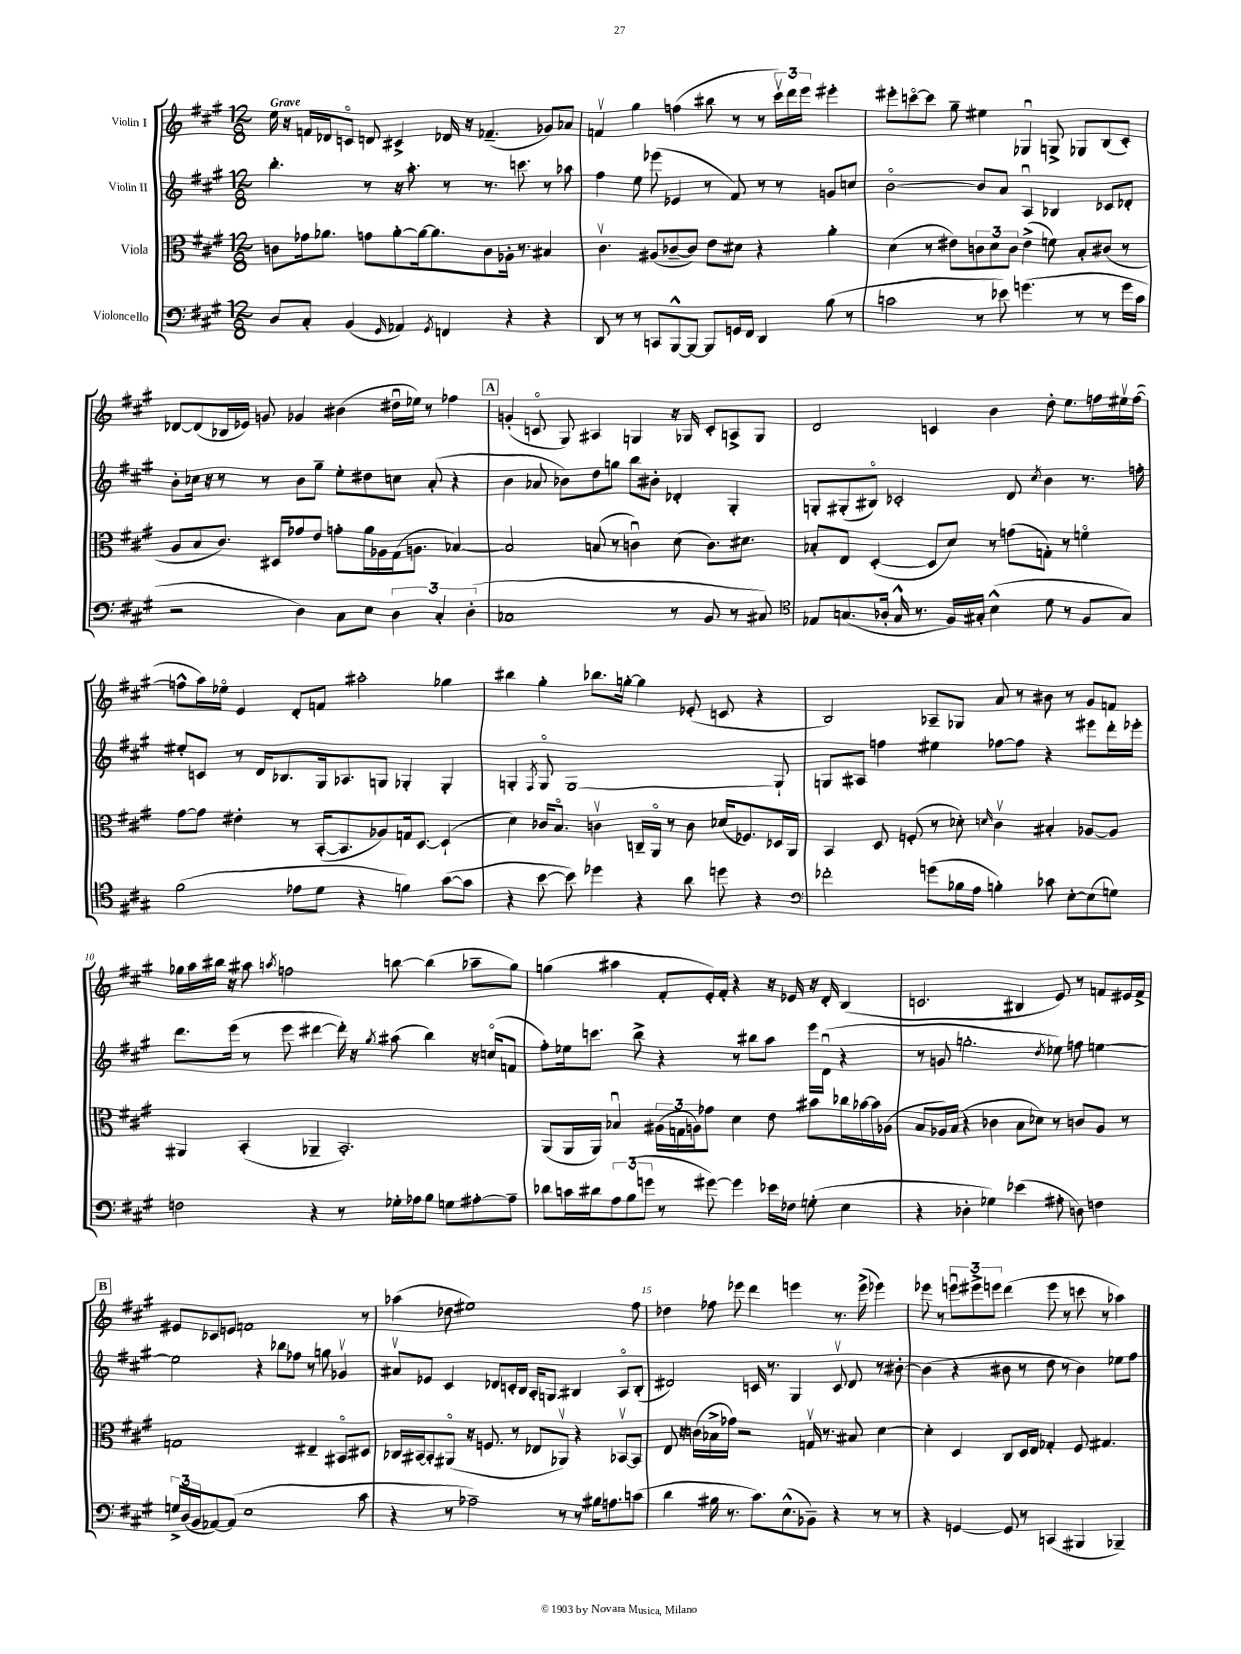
<<
\new StaffGroup <<
\new Staff = "s0" \with { instrumentName = "Violin I" } {
    \clef treble \key a \major \numericTimeSignature \time 12/8 \tempo "Grave"
    e''16 r16 f'16 des'16 c'8\flageolet d'8 cis'4-> des'16 r16 fes'4.--( ges'8) aes'8 |
    f'4\upbow gis''4 f''4( bis''8 r8 r8 \tuplet 3/2 { cis'''16\upbow) d'''16 e'''16 } eis'''4-. |
    eis'''8-. c'''8~\flageolet c'''8 gis''8-- eis''4 ges4\downbow g8-> ges8 b8( cis'8-.) |
    des'8~ des'8( bes16 ees'16) g'8 ges'4 bis'4( dis''16\downbow ees''16) r8 fes''4 |
    \mark \markup { \box "A" } g'4-.( c'8\flageolet gis8) ais4 g4 r16 ges16 c'8-. a8-> ges8 |
    d'2 c'4 b'4 d''8-. e''8. f''16 eis''16\upbow f''16~( |
    f''8-^ a''16) ees''16\flageolet e'4 d'8-. f'8 ais''2-. ges''4 |
    bis''4 gis''4-. bes''8. g''16~-. g''4 ees'8-.( c'8 r4 |
    b2) aes8-- ges8 a'8 r8 bis'8 r8 gis'8 f'8 |
    ges''16 a''16 bis''16 r16 ais''8 \acciaccatura { a''8 } f''2 b''8~ b''4( aes''8-- ges''8) |
    g''4( ais''4 fis'8-. e'16-.) fis'16-. r4 r16 ees'16 r16 d'16-. b4( |
    c'2. bis4 e'8) r8 f'8 eis'16 f'16-> |
    \mark \markup { \box "B" } eis'8 ces'8 e'8 f'1 r8 |
    aes''4( des''8 eis''1) fis''8 |
    des''4 fes''8 ees'''8 d'''4 e'''4 r8. e'''16->( ees'''4) |
    ees'''8 r8 \tuplet 3/2 { e'''8\downbow eis'''8-> e'''8 } d'''4( e'''8 r8 c'''8 r8 aes''4) \bar "|." |
}
\new Staff = "s1" \with { instrumentName = "Violin II" } {
    \clef treble \key a \major \numericTimeSignature \time 12/8
    b''4.-. r8 r16 a''8.-. r8 r8. c'''8. r8 aes''8 |
    fis''4 e''8 ees'''8( ees'4 r8 fis'8) r8 r8 g'8 c''8 |
    b'2~\flageolet b'8 a'8 a4\downbow bes4 ces'8 des'8-. |
    b'8-. ces''16 r16 r8 r8 b'8 gis''8-- e''8-. dis''8 c''8 a'8-.( r4 |
    \mark \markup { \box "A" } b'4 aes'8 bes'8) d''8 g''8 b''8 bis'8-. des'4-. gis4-. |
    g8-. gis8-.( bis8\flageolet) ces'2-. d'8 \acciaccatura { cis''8 } b'4 r8. f''16-. |
    eis''8-. c'8 r8 d'16 bes8. gis16 aes8. g8 ges4-. ges4-. |
    g4-. \acciaccatura { fis8 } g8\flageolet g1~ g8-! |
    g8 ais8 f''4 eis''4 fes''8~ fes''8 r4 eis'''8 d'''16-. ees'''16-. |
    d'''8. e'''16( r8 e'''8 dis'''4~ dis'''16-.) r16 \acciaccatura { gis''8 } ais''8( b''4) r16 c''16\flageolet( f'8 |
    fis''8-.) ees''16 c'''8. b''8-> r4 r8 bis''8 a''8 e'''16 d'16\downbow( r4 |
    r8 g'8 g''2.-. \acciaccatura { d''8 } ees''8) f''8 e''4~ |
    \mark \markup { \box "B" } e''2 r4 bes''8 fes''8 r8 g''8 ges'4\upbow |
    ais'8\upbow ees'8 cis'4 des'8 c'16-. b16 a16-. g8. bis4 a8\flageolet bis8-.( |
    dis'2) c'16 r8. gis4 c'8\upbow dis'8 r8 bis'8~-. |
    bis'4( r4 bis'8 r8 d''8 r8 bis'4) ees''8 fis''8 \bar "|." |
}
\new Staff = "s2" \with { instrumentName = "Viola" } {
    \clef alto \key a \major \numericTimeSignature \time 12/8
    c'8 ges'16 aes'8. g'8 aes'8~-. aes'16~ aes'8. c'8 aes16-. r8. bis4 |
    cis'4.\upbow ais8( ces'8~-- ces'8) e'8 dis'8 r4 a'4-. |
    d'4( r8 eis'8) \tuplet 3/2 { c'8 d'8 c'8 } eis'4->( f'8) b8-. cis'8( r8 |
    a8 b8 cis'8.) dis16 ges'8 e'8 g'8-. a'16 aes16 gis16( a8. bes4~) |
    \mark \markup { \box "A" } bes2 b8( r8 c'4\downbow) d'8( c'8.) dis'8. |
    bes8-. e8 d4~-.( d8 d'8) r8 g'8( g8-.) r8 f'4\flageolet |
    gis'8~ gis'8 eis'4-. r8 b,16~-.( b,8. aes8) g16 d8.~ d4-!( |
    d'4) ces'16 b8.\flageolet c'4\upbow c16-- a,16\flageolet r8 c'8 des'16( fes8.) des16 a,16 |
    b,4 d8 f8-.( r8 des'8-.) \grace { d'16 } cis'4\upbow bis4-. aes8~ aes8 |
    ais,4 b,4-.( aes,4-- b,2.-.) |
    a,8( a,16 a,16) bes4\downbow \tuplet 3/2 { ais16( g16 a16) } ges'8 d'4 e'8 bis'8 ces''16 bes'16~ bes'16 aes16( |
    b8 aes16) b16( r4 ces'4 b8 des'8) r8 c'8 aes8 r8 |
    \mark \markup { \box "B" } g1 eis4-- bis,8\flageolet dis8 |
    ces16 bis,16~ bis,8-. ais,8\flageolet( r16 f8. r8 ees8 aes,8\upbow) r4 bes,8~\upbow bes,8 |
    e8 r16 c'16( bes16-> ges'16) r2 g16\upbow r8. bis8 d'4~ |
    d'4-. d4 cis8 d16 e16 ges4-. fis8 gis4. \bar "|." |
}
\new Staff = "s3" \with { instrumentName = "Violoncello" } {
    \clef bass \key a \major \numericTimeSignature \time 12/8
    d8 cis8-. b,4( \grace { gis,16 } aes,4) \acciaccatura { gis,8 } f,4 r4 r4 |
    d,8 r8 r8 c,8 b,,8~-^ b,,8~ b,,8 g,16 fis,16 d,4 b8( r8 |
    c'2 r8 ees'8) g'4.( r8 r8 g'16 c'16 |
    r2 d4) cis8 e8 \tuplet 3/2 { d4 cis4-. d4-.( } |
    \mark \markup { \box "A" } ces1 r8 b,8 r8 cis8) |
    \clef tenor ees8 g8.( aes16-. g16-^ r8. fis16) gis16-. b4-^( d'8 r8 fis8 gis8) |
    fis'2( ees'8 d'8 r4 f'4) gis'8~( gis'8 |
    r4 b'8~ b'8) des''4 r4 a'8 d''8 r4 |
    \clef bass fes'2-. g'8( bes16 a16 b4-.) ces'8 e8~-. e8( g8) |
    f2 r4 r8 ges16-. aes16 b8 g8 ais8~-. ais8-- |
    des'8 c'16 dis'16 \tuplet 3/2 { a8 b8( g'8 } r8 gis'8~) gis'4 ees'16 fes16 g8-.( e4 |
    r4 des4-. ges4) ees'4( ais8-. d8) f4 |
    \mark \markup { \box "B" } \tuplet 3/2 { g16-> d16( b,16 } aes,8~) aes,8( e1 cis'8 |
    r4 r8 aes2--) r8 r8 bis16 a8. c'8( |
    d'4 bis16 r8. cis'8.) e8.-^( bes,8--) r4 r8 r8 |
    r4 g,4~ g,8 r8 c,4( bis,,4 bes,,4--) \bar "|." |
}
>>
>>
\layout { \context { \Score \override BarNumber.break-visibility = ##(#f #t #t) barNumberVisibility = #(every-nth-bar-number-visible 5) } }
